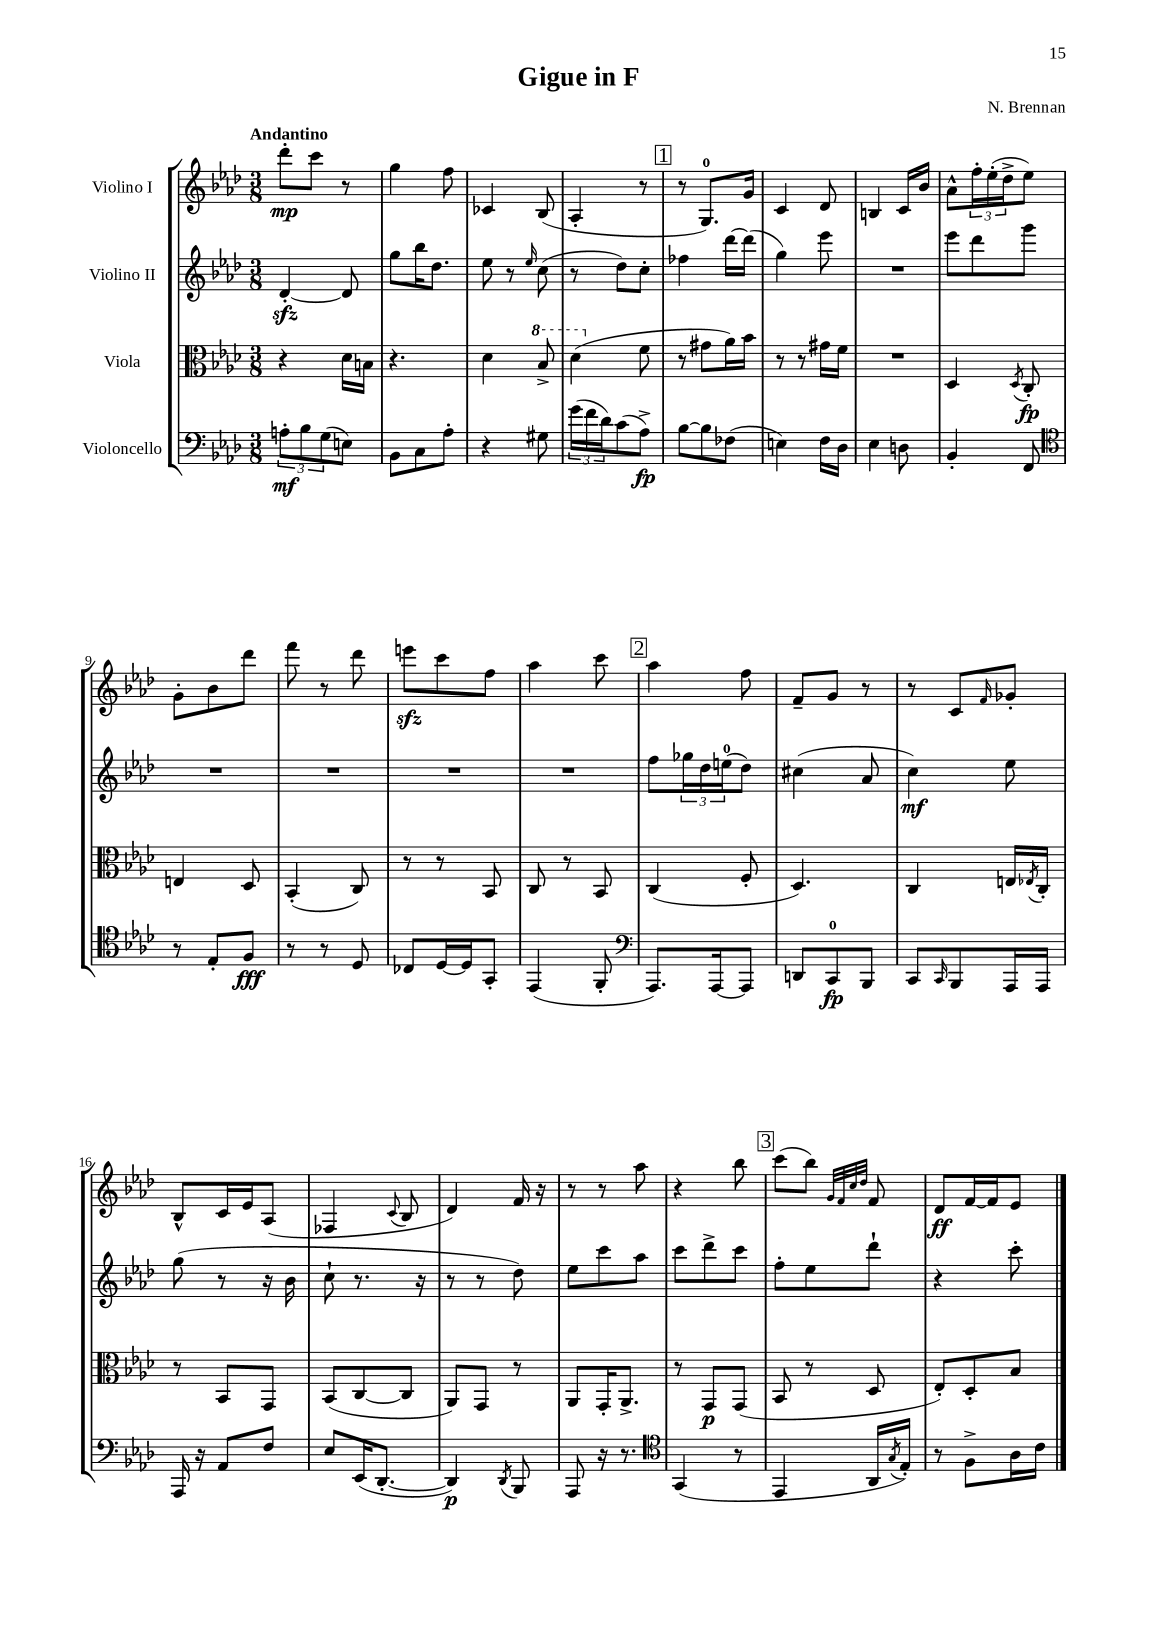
\header { title = "Gigue in F" composer = "N. Brennan" }
<<
\new StaffGroup <<
\new Staff = "s0" \with { instrumentName = "Violino I" } {
    \clef treble \key aes \major \numericTimeSignature \time 3/8 \tempo "Andantino"
    des'''8-.\mp c'''8 r8 |
    g''4 f''8 |
    ces'4 bes8( |
    aes4-. r8 |
    \mark \markup { \box "1" } r8 g8.-0) g'16 |
    c'4 des'8 |
    b4 c'16 bes'16 |
    aes'8-^ \tuplet 3/2 { f''16-. ees''16-.( des''16-> } ees''8) |
    g'8-. bes'8 des'''8 |
    f'''8 r8 des'''8 |
    e'''8\sfz c'''8 f''8 |
    aes''4 c'''8 |
    \mark \markup { \box "2" } aes''4 f''8 |
    f'8-- g'8 r8 |
    r8 c'8 \grace { f'16 } ges'8-. |
    bes8-^ c'16 ees'16 aes8( |
    fes4 \appoggiatura { c'8 } bes8 |
    des'4) f'16 r16 |
    r8 r8 aes''8 |
    r4 bes''8 |
    \mark \markup { \box "3" } c'''8( bes''8) \grace { g'32 f'32 c''32 des''32 } f'8 |
    des'8\ff f'16~ f'16 ees'8 \bar "|." |
}
\new Staff = "s1" \with { instrumentName = "Violino II" } {
    \clef treble \key aes \major \numericTimeSignature \time 3/8
    des'4~-.\sfz des'8 |
    g''8 bes''16 des''8. |
    ees''8 r8 \grace { ees''16 } c''8( |
    r8 des''8) c''8-. |
    \mark \markup { \box "1" } fes''4 des'''16~ des'''16( |
    g''4) ees'''8 |
    R4. |
    ees'''8 des'''8 g'''8 |
    R4. |
    R4. |
    R4. |
    R4. |
    \mark \markup { \box "2" } f''8 \tuplet 3/2 { ges''16 des''16 e''16-0( } des''8) |
    cis''4( aes'8 |
    c''4\mf) ees''8 |
    g''8( r8 r16 bes'16 |
    c''8-! r8. r16 |
    r8 r8 des''8) |
    ees''8 c'''8 aes''8 |
    c'''8 des'''8-> c'''8 |
    \mark \markup { \box "3" } f''8-. ees''8 des'''8-! |
    r4 c'''8-. \bar "|." |
}
\new Staff = "s2" \with { instrumentName = "Viola" } {
    \clef alto \key aes \major \numericTimeSignature \time 3/8
    r4 des'16 b16 |
    r4. |
    des'4 \ottava #1 bes'8-> |
    des''4( \ottava #0 f'8 |
    \mark \markup { \box "1" } r8 gis'8 aes'16) bes'16 |
    r8 r8 gis'16 f'16 |
    R4. |
    des4 \acciaccatura { des8 } c8-.\fp |
    e4 des8 |
    bes,4-.( c8) |
    r8 r8 bes,8 |
    c8 r8 bes,8 |
    \mark \markup { \box "2" } c4( f8-. |
    des4.) |
    c4 e16 \acciaccatura { ees8 } c16-. |
    r8 bes,8 g,8 |
    bes,8( c8~ c8 |
    aes,8) g,8 r8 |
    aes,8 g,16-. aes,8.-> |
    r8 g,8\p g,8( |
    \mark \markup { \box "3" } bes,8 r8 des8 |
    ees8-.) des8-. bes8 \bar "|." |
}
\new Staff = "s3" \with { instrumentName = "Violoncello" } {
    \clef bass \key aes \major \numericTimeSignature \time 3/8
    \tuplet 3/2 { a8-.\mf bes8 g8( } e8) |
    bes,8 c8 aes8-. |
    r4 gis8 |
    \tuplet 3/2 { g'16( f'16 des'16) } c'8( aes8->\fp) |
    \mark \markup { \box "1" } bes8~ bes8 fes8( |
    e4) f16 des16 |
    ees4 d8 |
    bes,4-. f,8 |
    \clef tenor r8 ees8-. f8\fff |
    r8 r8 des8 |
    ces8 des16~ des16 g,8-. |
    ees,4( f,8-. |
    \mark \markup { \box "2" } \clef bass aes,,8.) aes,,16~ aes,,8 |
    d,8 c,8-0\fp bes,,8 |
    c,8 \grace { c,16 } bes,,8 aes,,16 aes,,16 |
    aes,,16 r16 aes,8 f8 |
    ees8 ees,16( des,8.~-. |
    des,4\p) \acciaccatura { des,8 } bes,,8 |
    aes,,8 r16 r8. |
    \clef tenor g,4( r8 |
    \mark \markup { \box "3" } ees,4 aes,16 \acciaccatura { g8 } ees16-.) |
    r8 f8-> aes16 c'16 \bar "|." |
}
>>
>>
